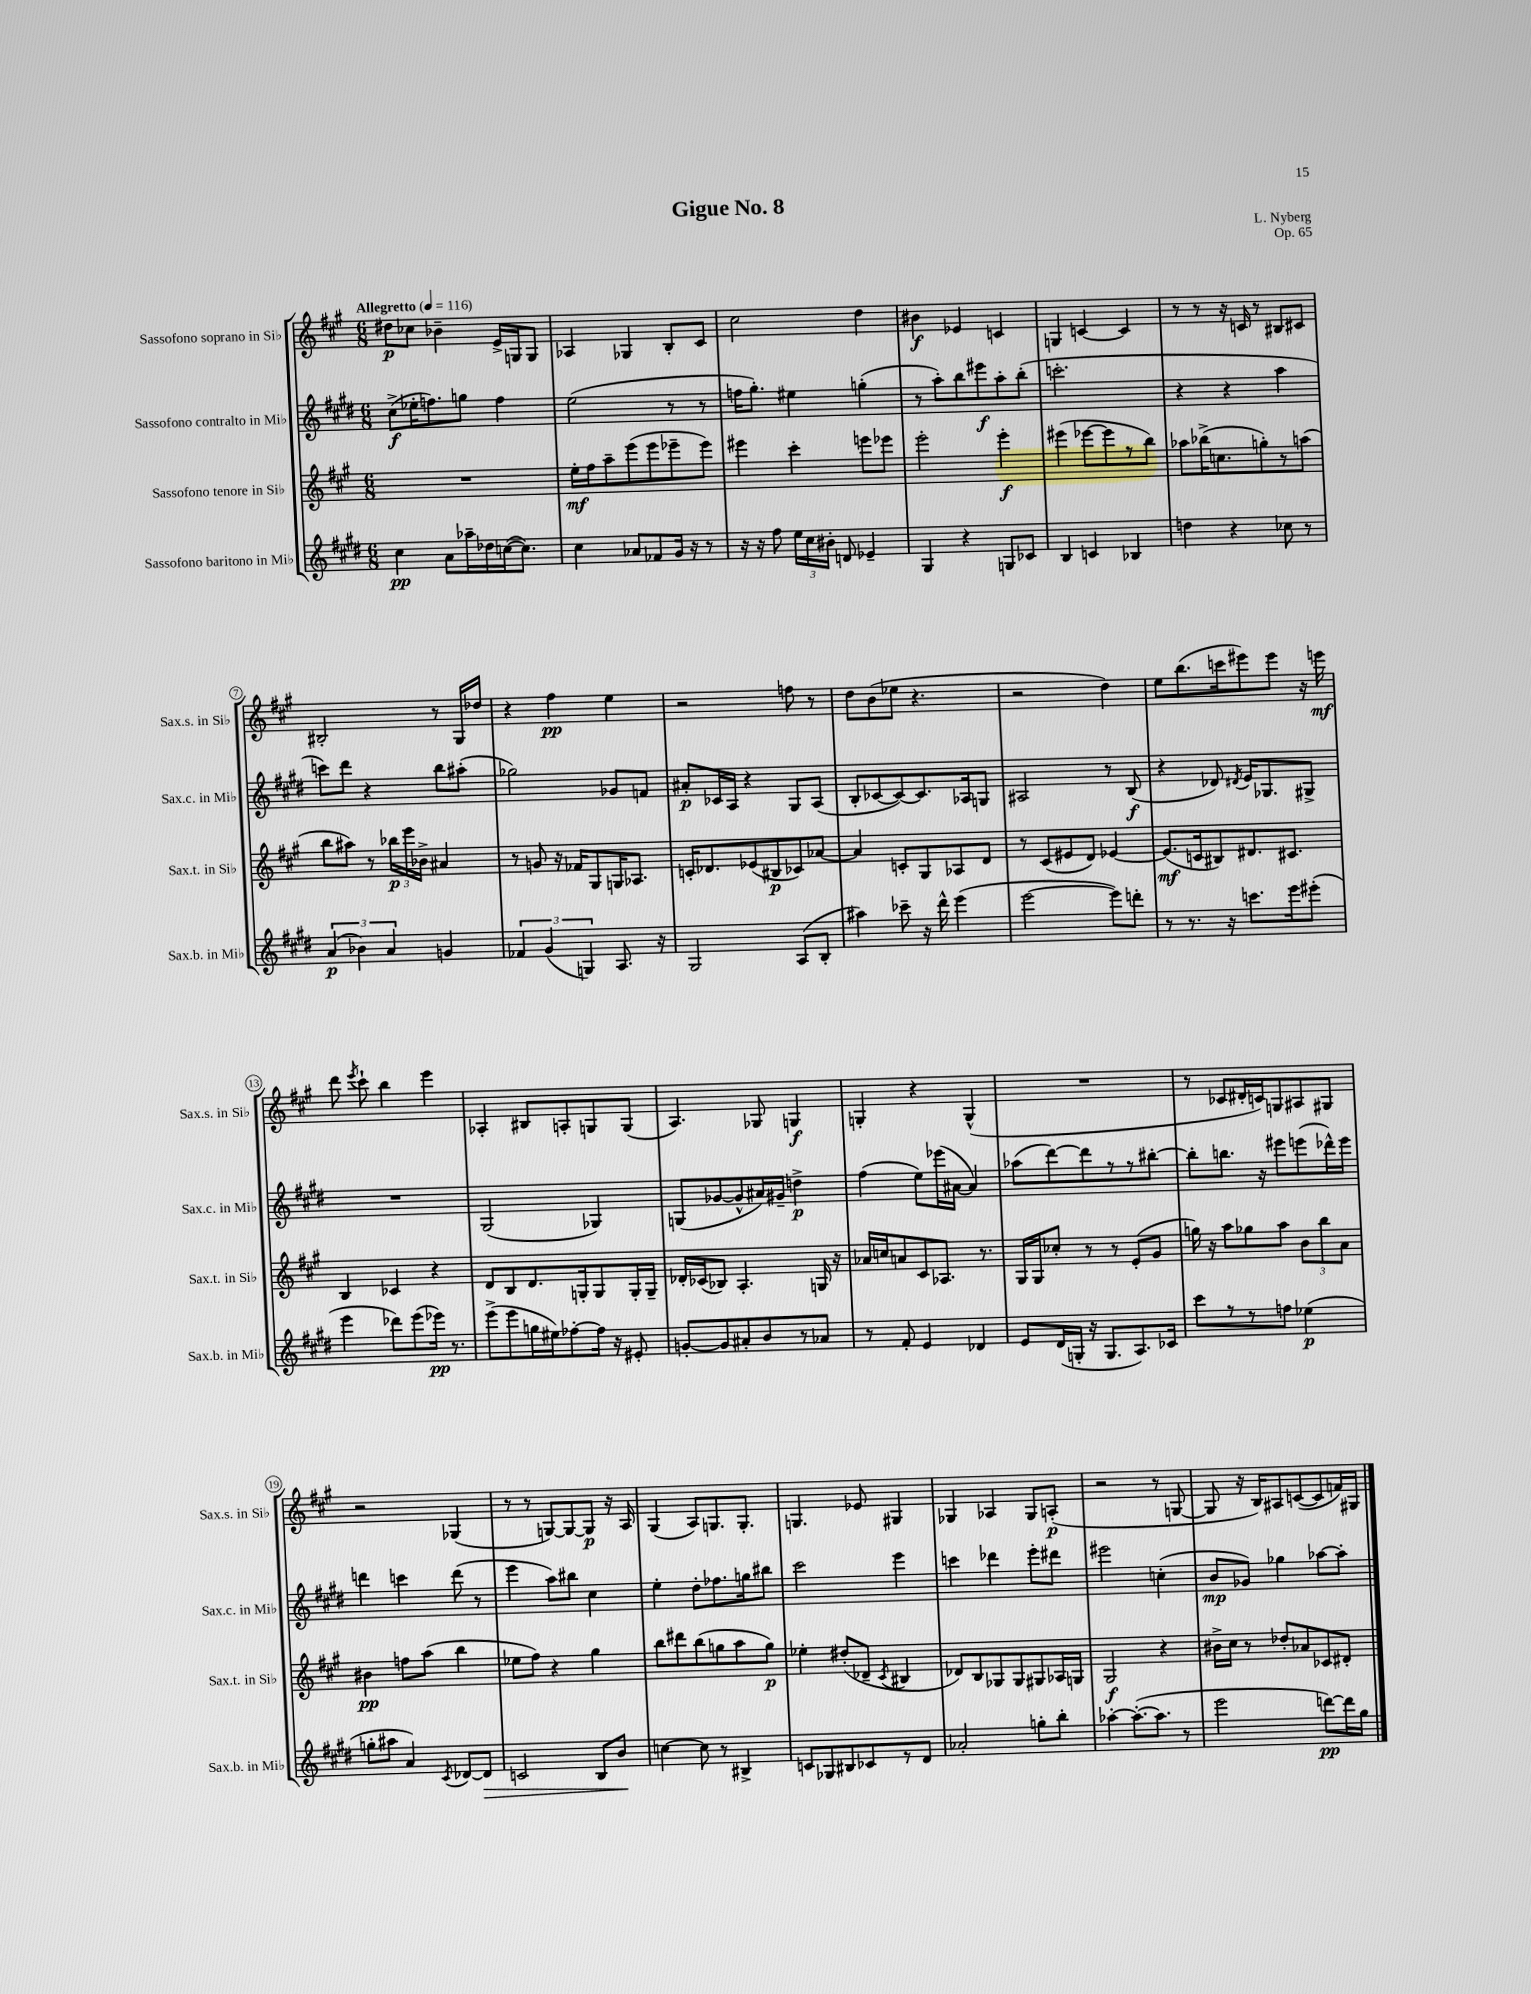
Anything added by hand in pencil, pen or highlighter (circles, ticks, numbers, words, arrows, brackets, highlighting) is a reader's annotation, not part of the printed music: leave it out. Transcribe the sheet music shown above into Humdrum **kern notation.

**kern	**dynam	**kern	**dynam	**kern	**dynam	**kern	**dynam
*part4	*part4	*part3	*part3	*part2	*part2	*part1	*part1
*staff4	*staff4	*staff3	*staff3	*staff2	*staff2	*staff1	*staff1
*I"Sassofono baritono in Mi♭	*	*I"Sassofono tenore in Si♭	*	*I"Sassofono contralto in Mi♭	*	*I"Sassofono soprano in Si♭	*
*I'Sax.b. in Mi♭	*	*I'Sax.t. in Si♭	*	*I'Sax.c. in Mi♭	*	*I'Sax.s. in Si♭	*
*clefG2	*	*clefG2	*	*clefG2	*	*clefG2	*
*k[f#c#g#d#]	*	*k[f#c#g#]	*	*k[f#c#g#d#]	*	*k[f#c#g#]	*
*M6/8	*	*M6/8	*	*M6/8	*	*M6/8	*
*MM116	*	*MM116	*	*MM116	*	*MM116	*
=1	=1	=1	=1	=1	=1	=1	=1
!	!	!	!	!	!	!LO:TX:a:B:t=Allegretto	!
4cc#\	pp	2.r	.	(8cc#^\L	f	8dd#X\L	p
.	.	.	.	16ee-X'\K	.	8cc-X\J	.
.	.	.	.	8.ffn\)	.	.	.
8a\L	.	.	.	.	.	4b-X~\	.
16aa-X~\L	.	.	.	8ggn\J	.	.	.
16dd-X\	.	.	.	.	.	.	.
([16ccn\J	.	.	.	4ff\	.	16e^/LL	.
8.cc\J])	.	.	.	.	.	16Gn/J	.
.	.	.	.	.	.	8G/J	.
=2	=2	=2	=2	=2	=2	=2	=2
4cc#\	.	16ee'\LL	mf	(2ee\	.	4A-X/	.
.	.	16ff#\J	.	.	.	.	.
.	.	8aa~\	.	.	.	.	.
8a-X/L	.	(8eee\	.	.	.	4G-X/	.
8f-X/	.	8eee\	.	.	.	.	.
16g#/Jk	.	8eee-X~\	.	8r	.	8B'/L	.
16r	.	.	.	.	.	.	.
8r	.	8eee-\J)	.	8r	.	8c#/J	.
=3	=3	=3	=3	=3	=3	=3	=3
16r	.	4eee#X\	.	16ffn\KL	.	2cc#\	.
16r	.	.	.	8.gg#'\J)	.	.	.
8ff#\	.	.	.	.	.	.	.
24ee\LL	.	4ccc#'\	.	4ee#X\	.	.	.
24cc#\	.	.	.	.	.	.	.
24b#X'\JJ	.	.	.	.	.	.	.
8dn/	.	.	.	.	.	.	.
4e-X~/	.	8eeen\L	.	(4ggn'\	.	4dd\	.
.	.	8eee-X\J	.	.	.	.	.
=4	=4	=4	=4	=4	=4	=4	=4
4G#/	.	2eee'\	.	8r	.	4b#X\	f
.	.	.	.	8aa'\L)	.	.	.
4r	.	.	.	8bb\	.	4e-X/	.
.	.	.	.	8eee#X\	f	.	.
8Gn/L	.	4eee'\	f	8aa'\	.	4cn/	.
8c-X/J	.	.	.	(8bb'\J	.	.	.
=5	=5	=5	=5	=5	=5	=5	=5
4B/	.	(4eee#X\	.	2.cccn'\	.	4Gn/	.
4cn/	.	[8eee-X\L	.	.	.	[4cn/	.
.	.	8eee-\]	.	.	.	.	.
4B-X/	.	8r	.	.	.	4c/]	.
.	.	8bb\J)	.	.	.	.	.
=6	=6	=6	=6	=6	=6	=6	=6
4ddn\	.	8aa-X\L	.	4r	.	8r	.
.	.	(16bb-X^\K	.	.	.	8r	.
.	.	8.ccn\	.	.	.	.	.
4r	.	.	.	4r	.	16r	.
.	.	.	.	.	.	16cn/	.
.	.	8ggn'\)	.	.	.	8r	.
8cc-X\	.	8r	.	4aa\	.	8B#X/L	.
8r	.	(8aan\J	.	.	.	8c#X/J	.
!!LO:LB:g=z
=7	=7	=7	=7	=7	=7	=7	=7
(6a/	p	8bb\L	.	8cccn\L)	.	2B#X'/	.
.	.	8aa#X\J)	.	8ddd#\J	.	.	.
6b-X\)	.	.	.	.	.	.	.
.	.	8r	.	4r	.	.	.
6a/	.	.	.	.	.	.	.
.	.	24bb-X\LL	p	.	.	.	.
.	.	24eee\	.	.	.	.	.
.	.	24b-X^\JJ	.	.	.	.	.
4gn/	.	4a#X/	.	8bb\L	.	8r	.
.	.	.	.	(8aa#X'\J	.	16G#/LL	.
.	.	.	.	.	.	16dd-X/JJ	.
=8	=8	=8	=8	=8	=8	=8	=8
6f-X/	.	8r	.	2gg-X\)	.	4r	.
.	.	8gn/	.	.	.	.	.
(6g#/	.	.	.	.	.	.	.
.	.	16r	.	.	.	4ff#\	pp
.	.	16f-X/KL	.	.	.	.	.
6Gn/)	.	.	.	.	.	.	.
.	.	8G#/	.	.	.	.	.
8.A/	.	16Gn/K	.	8g-X/L	.	4ee\	.
.	.	8.A-X/J	.	.	.	.	.
.	.	.	.	8fn/J	.	.	.
16r	.	.	.	.	.	.	.
=9	=9	=9	=9	=9	=9	=9	=9
2G#/	.	16cn'/KL	.	8a#X'/L	p	2r	.
.	.	8.d-X/	.	.	.	.	.
.	.	.	.	16c-X/L	.	.	.
.	.	.	.	16A/JJ	.	.	.
.	.	(8e-X/	.	4r	.	.	.
.	.	8B#X/	p	.	.	.	.
(8A/L	.	8c-X/)	.	8G#/L	.	8ffn\	.
8B'/J	.	[8a-X/J	.	(8A/J	.	8r	.
=10	=10	=10	=10	=10	=10	=10	=10
4aa#X\)	.	4a-/]	.	8B'/L	.	8dd\L	.
.	.	.	.	[8c-X/	.	(8b\	.
8ccc-X~\	.	8cn'/L	.	8c-/_)	.	8ee-X\J	.
16r	.	8G#/	.	8.c-/]	.	4.r	.
16ddd#^^\	.	.	.	.	.	.	.
(4eee\	.	8A-X/	.	.	.	.	.
.	.	.	.	16A-X/k	.	.	.
.	.	8d/J	.	8Gn/J	.	.	.
=11	=11	=11	=11	=11	=11	=11	=11
[2eee\	.	8r	.	2A#X/	.	2r	.
.	.	(8c#/L	.	.	.	.	.
.	.	8e#X/	.	.	.	.	.
.	.	8d/J)	.	.	.	.	.
8eee\L])	.	[4e-X/	.	8r	.	4dd\)	.
8dddn'\J	.	.	.	(8B/	f	.	.
=12	=12	=12	=12	=12	=12	=12	=12
8r	.	(8.e-/L]	mf	4r	.	8ee\L	.
8.r	.	.	.	.	.	(8.bb\	.
.	.	16cn/k	.	.	.	.	.
.	.	8B#X/)	.	8d-X/)	.	.	.
16r	.	.	.	.	.	16cccn\k	.
.	.	.	.	8qd#X/	.	.	.
8.cccn\L	.	8.d#X/	.	16e/KL	.	8eee#X\)	.
.	.	.	.	8.G-X/	.	.	.
.	.	.	.	.	.	8eee#\J	.
16eee\k	.	8.c#X/J	.	.	.	.	.
(8eee#X'\J	.	.	.	8G#X^/J	.	16r	.
.	.	.	.	.	.	16eeen\	mf
!!LO:LB:g=z
=13	=13	=13	=13	=13	=13	=13	=13
4eee\	.	4B/	.	2.r	.	8ddd\	.
.	.	.	.	.	.	8qeee/	.
.	.	.	.	.	.	8ccc#`\	.
8ddd-X\L)	.	4c-X/	.	.	.	4bb\	.
(8eee\	.	.	.	.	.	.	.
16eee-X\Jk)	pp	4r	.	.	.	4eee\	.
8.r	.	.	.	.	.	.	.
=14	=14	=14	=14	=14	=14	=14	=14
(8eee^\L	.	8d/L	.	(2G#/	.	4A-X'/	.
8eee\	.	8B/	.	.	.	.	.
16ggn\L	.	8.d/	.	.	.	8B#X/L	.
16ee#X\J)	.	.	.	.	.	.	.
[8ff-X'\	.	.	.	.	.	8An'/	.
.	.	16Gn'/k	.	.	.	.	.
16ff-\Jk]	.	8G/	.	4G-X/)	.	8Gn/	.
16r	.	.	.	.	.	.	.
8e#X'/	.	16G'/L	.	.	.	(8G/J	.
.	.	16G~/JJ	.	.	.	.	.
=15	=15	=15	=15	=15	=15	=15	=15
[8gn'/L	.	16d-X'/LL	.	(8Gn/L	.	4.A/)	.
.	.	(16c-X/J	.	.	.	.	.
8g/]	.	8B-X/J)	.	[8g-X/	.	.	.
8a#X'/	.	4.A'/	.	8g-^^/]	.	.	.
8b/	.	.	.	16a#X/L)	.	8G-X/	.
.	.	.	.	16g#X~/JJ	.	.	.
8r	.	.	.	4ddn^\	p	4Gn/	f
8a-X/J	.	16Gn/	.	.	.	.	.
.	.	16r	.	.	.	.	.
=16	=16	=16	=16	=16	=16	=16	=16
8r	.	16a-X/LL	.	(4ff#\	.	4Gn'/	.
.	.	16ccn/J	.	.	.	.	.
8f#'/	.	8an/	.	.	.	.	.
4e/	.	8c#/	.	8ee\L)	.	4r	.
.	.	8.A-X/J	.	(16eee-X\L	.	.	.
.	.	.	.	[16a#X\JJ	.	.	.
4d-X/	.	.	.	4a#/])	.	(4G^^/	.
.	.	8.r	.	.	.	.	.
=17	=17	=17	=17	=17	=17	=17	=17
8e/L	.	16G#/LL	.	(8aa-X\L	.	2.r	.
.	.	16G#/J	.	.	.	.	.
(16d#/L	.	8cc-X'/J	.	[8ddd#\)	.	.	.
16Gn'/JJ	.	.	.	.	.	.	.
16r	.	8r	.	8ddd#\]	.	.	.
8.G/L	.	.	.	.	.	.	.
.	.	8r	.	8r	.	.	.
8.A/)	.	(8e'/L	.	8r	.	.	.
.	.	8g#/J	.	[8bb#X'\J	.	.	.
16c-X/Jk	.	.	.	.	.	.	.
=18	=18	=18	=18	=18	=18	=18	=18
8ccc#\L	.	16ggn\)	.	8bb#'\L]	.	8r	.
.	.	16r	.	.	.	.	.
8r	.	8aa\L	.	8.bbn\J	.	8c-X/L	.
8r	.	8gg-X\	.	.	.	16d#X'/L	.
.	.	.	.	16r	.	16cn/J)	.
8ffn\J	.	8aa\J	.	8eee#X\L	.	8Gn/	.
(4ee-X\	p	12b\L	.	(8eeen\	.	8A#X/	.
.	.	12bb\	.	.	.	.	.
.	.	.	.	16ddd-X^^\L)	.	8G#X/J	.
.	.	12a\J	.	.	.	.	.
.	.	.	.	16eee\JJ	.	.	.
!!LO:LB:g=z
=19	=19	=19	=19	=19	=19	=19	=19
8ggn'\L	.	4b#X\	pp	4dddn\	.	2r	.
8aa#X\J	.	.	.	.	.	.	.
4a/)	.	8ffn\L	.	4cccn\	.	.	.
.	.	(8aa\J	.	.	.	.	.
8qc#/	.	.	.	.	.	.	.
[8d-X/L	.	4bb\	.	(8ddd\	.	(4G-X/	.
!	!LO:HP:b	!	!	!	!	!	!
8d-/J]	>	.	.	8r	.	.	.
=20	=20	=20	=20	=20	=20	=20	=20
2cn/	.	8ee-X\L	.	4eee\	.	8r	.
.	.	8ff#\J)	.	.	.	8r	.
.	.	4r	.	8aa\L)	.	[8Gn/L)	.
.	.	.	.	8bb#X\J	.	8G/_	.
8B/L	.	4gg#\	.	4cc#\	.	8G/J]	p
8b/J	.	.	.	.	.	16r	.
.	.	.	.	.	.	16A/	.
.	]	.	.	.	.	.	.
=21	=21	=21	=21	=21	=21	=21	=21
[4ccn\	.	8bb\L	.	4ee'\	.	(4G#/	.
.	.	8ddd#X\	.	.	.	.	.
8cc\]	.	(8bb\	.	8dd#'\L	.	8A/L)	.
8r	.	8ggn\	.	8.ff-X\	.	8.Gn/	.
4B#X^/	.	8aa\	.	.	.	.	.
.	.	.	.	16ggn\k	.	8.G'/J	.
.	.	8gg\J)	p	8bb#X\J	.	.	.
=22	=22	=22	=22	=22	=22	=22	=22
8cn/L	.	4ee-X'\	.	2ccc#\	.	4.Gn/	.
8G-X/	.	.	.	.	.	.	.
8B#X/	.	(8dd#X'/L	.	.	.	.	.
8c-X/	.	8d-X~/J	.	.	.	8e-X/	.
.	.	8qc#/	.	.	.	.	.
8r	.	4B#X/	.	4eee\	.	4G#X/	.
8d#/J	.	.	.	.	.	.	.
=23	=23	=23	=23	=23	=23	=23	=23
2a-X'/	.	8d-X/L)	.	4cccn\	.	4G-X/	.
.	.	8B/	.	.	.	.	.
.	.	8G-X/	.	4ddd-X\	.	4A-X/	.
.	.	8G-/	.	.	.	.	.
8ggn'\L	.	8G#X/	.	8eee'\L	.	8G-/L	.
8bb'\J	.	16A-X/L	.	8ddd#X\J	.	(8An'/J	p
.	.	16Gn/JJ	.	.	.	.	.
=24	=24	=24	=24	=24	=24	=24	=24
[4aa-X'\	.	2G#/	f	2eee#X\	.	2r	.
(8.aa-'\L_	.	.	.	.	.	.	.
8.aa-\J]	.	.	.	.	.	.	.
.	.	4r	.	(4ccn'\	.	8r	.
8r	.	.	.	.	.	[8Gn/	.
=25	=25	=25	=25	=25	=25	=25	=25
2eee\	.	16b#X^\LL	.	8b/L	mp	8G/]	.
.	.	16cc#\JJ	.	.	.	.	.
.	.	8r	.	8g-X/J)	.	16r	.
.	.	.	.	.	.	16B/KL)	.
.	.	8dd-X'/L	.	4gg-X\	.	8A#X/	.
.	.	8a-X/	.	.	.	([8cn/	.
[8dddn\L)	pp	8c-X/	.	[8aa-X\L	.	8c/]	.
16ddd\L]	.	8d#X'/J	.	8aa-'\J]	.	16fn/L)	.
16gg#\JJ	.	.	.	.	.	16G#X/JJ	.
==	==	==	==	==	==	==	==
*-	*-	*-	*-	*-	*-	*-	*-
